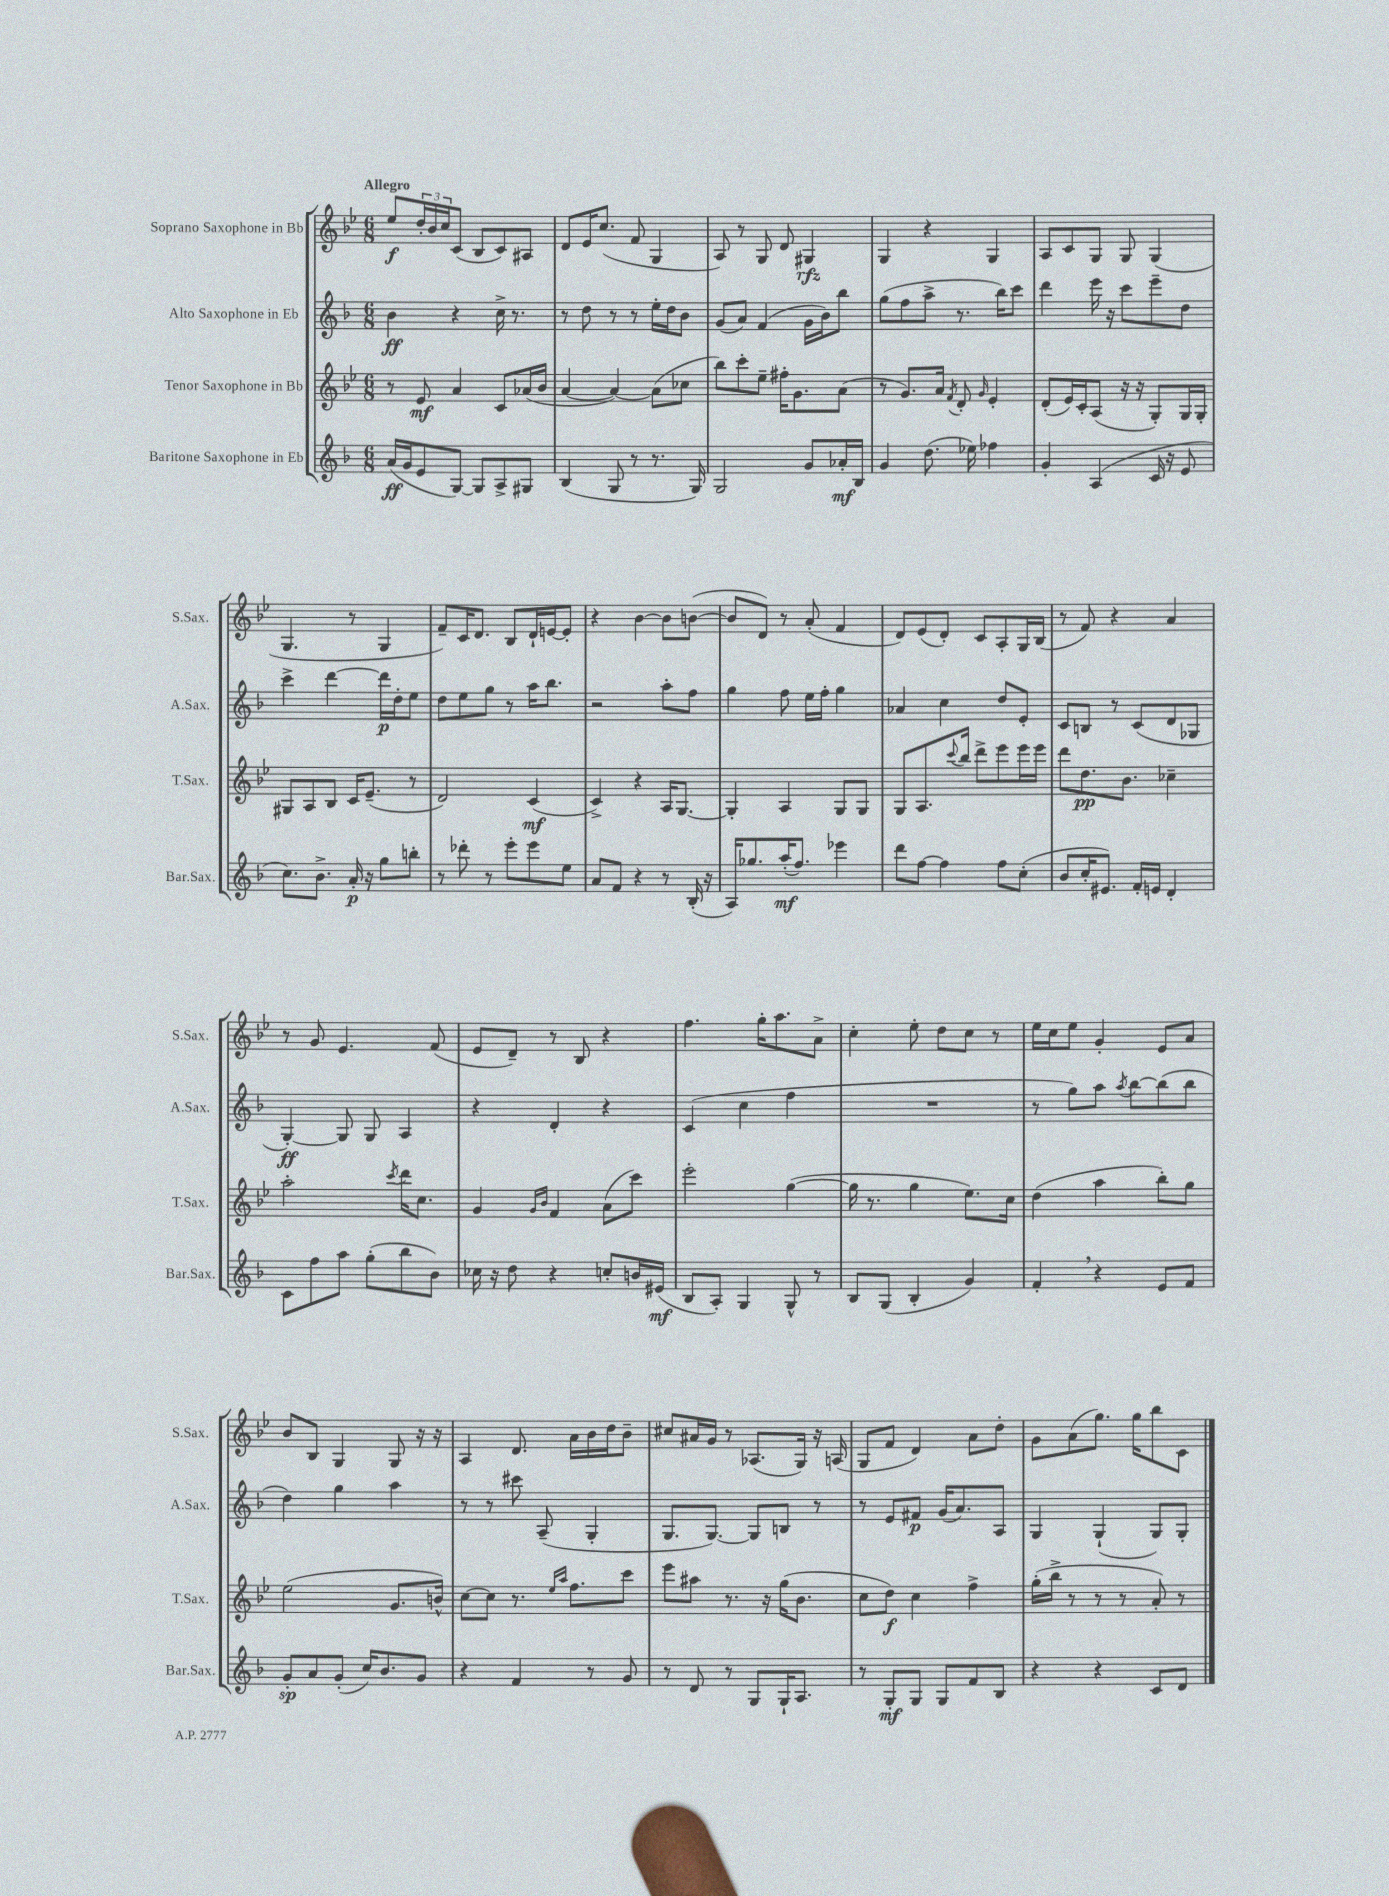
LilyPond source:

<<
\new StaffGroup <<
\new Staff = "s0" \with { instrumentName = "Soprano Saxophone in Bb" shortInstrumentName = "S.Sax." } {
    \clef treble \key bes \major \numericTimeSignature \time 6/8 \tempo "Allegro"
    ees''8\f \tuplet 3/2 { d''16-. bes'16 c''16 } c'8( bes8 c'8) ais8 |
    d'8 ees'16 c''8.( f'8 g4 |
    a8) r8 g8 d'8 gis4\rfz |
    g4 r4 g4 |
    a8 c'8 g8 g8 g4( |
    g4. r8 g4 |
    f'8--) c'16 d'8. bes8 d'16-! e'16~ e'8-. |
    r4 bes'4~ bes'8 b'8~( |
    b'8 d'8) r8 a'8-.( f'4 |
    d'8) ees'8( d'8-.) c'8 a8-. g16 bes16( |
    r8 f'8) r4 a'4 |
    r8 g'8 ees'4. f'8( |
    ees'8 d'8--) r8 bes8 r4 |
    f''4. g''16-. a''8. a'8-> |
    c''4-. ees''8-. d''8 c''8 r8 |
    ees''16 c''16 ees''8 g'4-. ees'8 a'8 |
    bes'8 bes8 g4 g8 r16 r16 |
    a4 d'8. a'16 bes'16 d''16 bes'8-- |
    cis''8 ais'16 g'16 r8 aes8.( g16) r16 a16( |
    g8 f'8 d'4) a'8 d''8-. |
    g'8 a'8( g''8.) g''16 bes''8 c'8 \bar "|." |
}
\new Staff = "s1" \with { instrumentName = "Alto Saxophone in Eb" shortInstrumentName = "A.Sax." } {
    \clef treble \key f \major \numericTimeSignature \time 6/8
    bes'4\ff r4 c''16-> r8. |
    r8 d''8 r8 r8 e''16-. d''16 bes'8 |
    g'8( a'8) f'4( g'16 bes'16) bes''8 |
    g''8( f''8 a''8-> r8. bes''16) c'''8 |
    d'''4 e'''16 r16 c'''8 e'''8-- d''8 |
    c'''4-> d'''4~ d'''16\p d''16-. e''8 |
    d''8 e''8 g''8 r8 a''16 bes''8. |
    r2 a''8-. f''8 |
    g''4 f''8 e''16 f''16-. g''4 |
    aes'4 c''4 d''8 e'8-. |
    c'8 b8 r8 c'8( d'8 ges8 |
    g4~-.\ff) g8 g8 a4 |
    r4 d'4-. r4 |
    c'4( c''4 f''4 |
    R2. |
    r8 g''8) a''8 \acciaccatura { a''8 } bes''8~ bes''8( bes''8 |
    d''4) g''4 a''4 |
    r8 r8 cis'''8 a8--( g4-. |
    g8. g8.~) g8 b8 r8 |
    r8 e'8 fis'8\p g'16( a'8.) a8 |
    g4 g4-!( g8) g8-. \bar "|." |
}
\new Staff = "s2" \with { instrumentName = "Tenor Saxophone in Bb" shortInstrumentName = "T.Sax." } {
    \clef treble \key bes \major \numericTimeSignature \time 6/8
    r8 ees'8\mf a'4 c'8 aes'16( bes'16 |
    a'4~ a'4~) a'8( ces''8 |
    bes''8) c'''8-. ees''8-- fis''16-. g'8. a'8( |
    r8 g'8.) a'16 \acciaccatura { f'8 } d'8-. \grace { g'16 } ees'4-. |
    d'8-.( ees'16) c'16-. a8( r16 r16 g8-.) g16 g16-. |
    gis8 a8 bes8 c'16 ees'8.--( r8 |
    d'2) c'4\mf( |
    c'4->) r4 a16 g8.~ |
    g4-. a4 g8 g8 |
    g8 a8. \appoggiatura { c'''8 } bes''16 d'''8-> ees'''8 ees'''16 ees'''16 |
    d'''8 d''8.\pp bes'8. ces''4-- |
    a''2-. \acciaccatura { c'''8 } d'''16 c''8. |
    g'4 \grace { g'16 bes'16 } f'4 a'8( c'''8) |
    ees'''2-. g''4~( |
    g''16 r8. g''4 ees''8.) c''16 |
    d''4( a''4 bes''8-.) g''8 |
    ees''2( g'8. b'16-^) |
    c''8~ c''8 r8. \grace { ees''16 a''16 } f''8. c'''8 |
    ees'''8 ais''8 r8. r16 g''16( bes'8. |
    c''8 d''8\f) c''4 f''4-> |
    g''16-.( bes''16-> r8 r8 r8 a'8-.) r8 \bar "|." |
}
\new Staff = "s3" \with { instrumentName = "Baritone Saxophone in Eb" shortInstrumentName = "Bar.Sax." } {
    \clef treble \key f \major \numericTimeSignature \time 6/8
    a'16\ff( g'16 e'8 g8~) g8 a8-> gis8 |
    bes4( g8 r8 r8. g16) |
    g2 g'8 aes'16-.\mf bes16 |
    g'4 d''8.( ees''16) fes''4 |
    g'4-. a4( c'16 r16 e'8 |
    c''8.) bes'8.-> a'16-.\p r16 g''8 b''8-. |
    r8 des'''8-. r8 e'''8-. e'''8 e''8 |
    a'8 f'8 r4 r8 bes16-.( r16 |
    a16) ges''8. a''16-.\mf( f''8.) ees'''4 |
    d'''8 f''8~ f''4 f''8 c''8-.( |
    bes'8 c''16-. eis'8.) f'16-. e'16 d'4-. |
    c'8 f''8 a''8 g''8-.( bes''8 bes'8) |
    ces''16 r16 d''8 r4 c''8-. b'16 eis'16\mf( |
    bes8 a8-.) g4 g8-^ r8 |
    bes8 g8( bes4-. g'4) |
    f'4-. \breathe r4 e'8 f'8 |
    g'8-.\sp a'8 g'8-.( c''16) bes'8. g'8 |
    r4 f'4 r8 g'8 |
    r8 d'8 r8 g8 g16-! a8. |
    r8 g8-.\mf g8 g8 f'8 bes8 |
    r4 r4 c'8 d'8 \bar "|." |
}
>>
>>
\layout { \context { \Score \remove "Bar_number_engraver" } }
